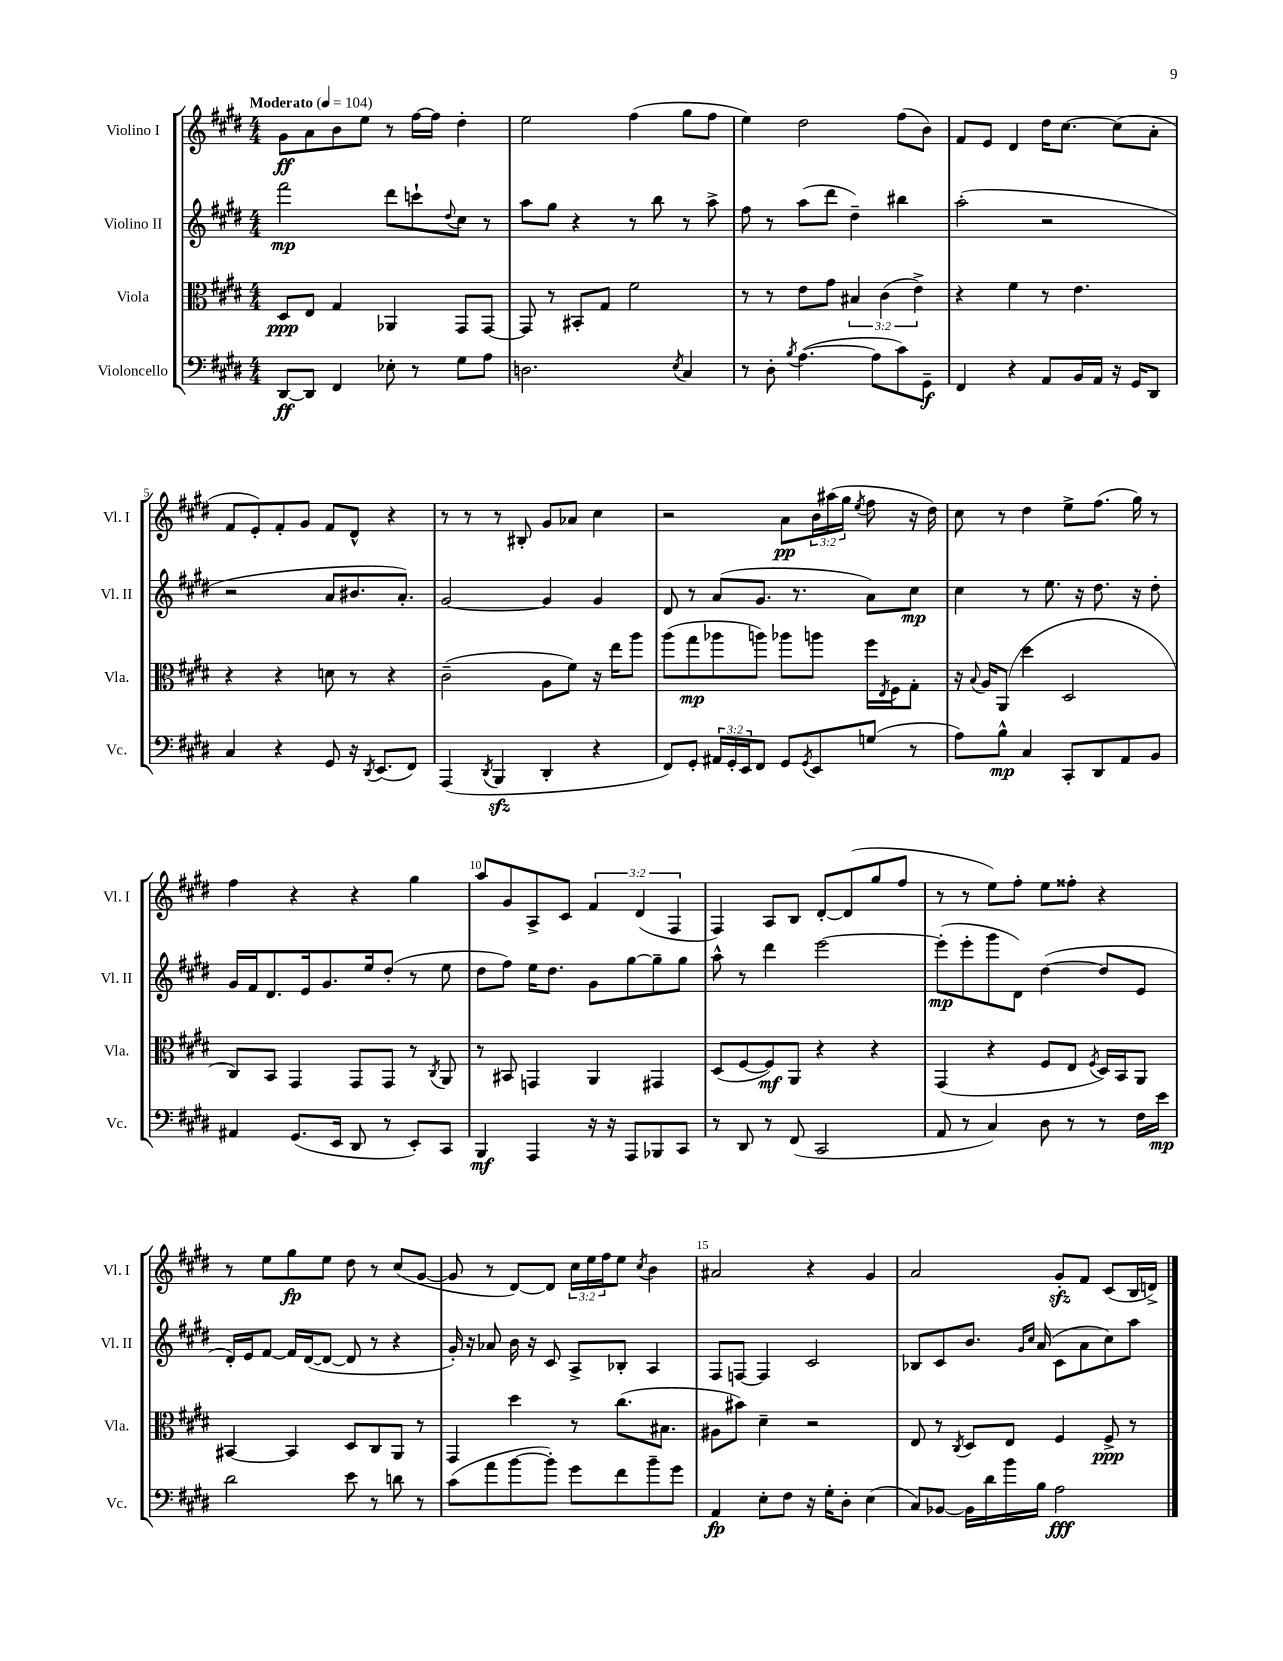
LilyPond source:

<<
\new StaffGroup <<
\new Staff = "s0" \with { instrumentName = "Violino I" shortInstrumentName = "Vl. I" } {
    \clef treble \key e \major \numericTimeSignature \time 4/4 \override Staff.TupletNumber.text = #tuplet-number::calc-fraction-text \tempo "Moderato" 4 = 104
    gis'8\ff a'8 b'8 e''8 r8 fis''16~ fis''16 dis''4-. |
    e''2 fis''4( gis''8 fis''8 |
    e''4) dis''2 fis''8( b'8) |
    fis'8 e'8 dis'4 dis''16 cis''8.~ cis''8( a'8-. |
    fis'8 e'8-.) fis'8-. gis'8 fis'8 dis'8-^ r4 |
    r8 r8 r8 bis8-. gis'8 aes'8 cis''4 |
    r2 a'8\pp \tuplet 3/2 { b'16 ais''16( gis''16 } \acciaccatura { e''8 } fis''8 r16 dis''16) |
    cis''8 r8 dis''4 e''8-> fis''8.( gis''16) r8 |
    fis''4 r4 r4 gis''4 |
    a''8 gis'8 a8-> cis'8 \tuplet 3/2 { fis'4 dis'4( fis4 } |
    fis4) a8 b8 dis'8~-. dis'8( gis''8 fis''8 |
    r8 r8 e''8) fis''8-. e''8 fisis''8-. r4 |
    r8 e''8 gis''8\fp e''8 dis''8 r8 cis''8( gis'8~ |
    gis'8 r8 dis'8~) dis'8 \tuplet 3/2 { cis''16 e''16 fis''16 } e''8 \acciaccatura { cis''8 } b'4 |
    ais'2 r4 gis'4 |
    a'2 gis'8-.\sfz fis'8 cis'8( b16 d'16->) \bar "|." |
}
\new Staff = "s1" \with { instrumentName = "Violino II" shortInstrumentName = "Vl. II" } {
    \clef treble \key e \major \numericTimeSignature \time 4/4
    fis'''2\mp dis'''8 c'''8-! \appoggiatura { dis''8 } cis''8 r8 |
    a''8 gis''8 r4 r8 b''8 r8 a''8-> |
    fis''8 r8 a''8( dis'''8 dis''4--) bis''4 |
    a''2-.( r2 |
    r2 a'8 bis'8. a'8.-.) |
    gis'2~ gis'4 gis'4 |
    dis'8 r8 a'8( gis'8. r8. a'8) cis''8\mp |
    cis''4 r8 e''8. r16 dis''8. r16 dis''8-. |
    gis'16 fis'16 dis'8. e'16 gis'8. e''16 dis''8-.( r8 e''8 |
    dis''8 fis''8) e''16 dis''8. gis'8 gis''8~ gis''8-- gis''8 |
    a''8-^ r8 dis'''4 e'''2~ |
    e'''8-.\mp( e'''8-. gis'''8 dis'8) dis''4~( dis''8 e'8 |
    dis'16-.) e'16 fis'8~ fis'16 dis'16~( dis'8~ dis'8 r8 r4 |
    gis'16-.) r16 aes'8 b'16 r16 cis'8 a8-> bes8-. a4 |
    fis8 f8~ f4 cis'2 |
    bes8 cis'8 b'8. \grace { gis'16 cis''16 } a'16( cis'8 a'8 cis''8) a''8 \bar "|." |
}
\new Staff = "s2" \with { instrumentName = "Viola" shortInstrumentName = "Vla." } {
    \clef alto \key e \major \numericTimeSignature \time 4/4 \override Staff.TupletNumber.text = #tuplet-number::calc-fraction-text
    dis8\ppp e8 gis4 aes,4 gis,8 gis,8~ |
    gis,8 r8 bis,8-. gis8 fis'2 |
    r8 r8 e'8 gis'8 \tuplet 3/2 { bis4 cis'4( e'4->) } |
    r4 fis'4 r8 e'4. |
    r4 r4 d'8 r8 r4 |
    cis'2--( a8 fis'8) r16 e''16 a''8 |
    a''8( gis''8\mp aes''8 a''8) aes''8 a''8 fis''16 \acciaccatura { e8 } fis16 gis8-. |
    r16 \appoggiatura { b8 } a16 a,8( dis''4 dis2 |
    cis8) b,8 gis,4 gis,8 gis,8 r8 \acciaccatura { cis8 } a,8 |
    r8 bis,8 g,4 a,4 gis,4 |
    dis8( fis8~ fis8\mf) a,8 r4 r4 |
    gis,4( r4 fis8 e8 \acciaccatura { fis8 } dis16) b,16 a,8 |
    bis,4~ bis,4 dis8 cis8 a,8 r8 |
    gis,4 dis''4 r8 cis''8.( bis8. |
    ais8 bis'8) dis'4-- r2 |
    e8 r8 \acciaccatura { cis8 } dis8 e8 fis4 fis8->\ppp r8 \bar "|." |
}
\new Staff = "s3" \with { instrumentName = "Violoncello" shortInstrumentName = "Vc." } {
    \clef bass \key e \major \numericTimeSignature \time 4/4 \override Staff.TupletNumber.text = #tuplet-number::calc-fraction-text
    dis,8~\ff dis,8 fis,4 ees8-. r8 gis8 a8 |
    d2. \acciaccatura { e8 } cis4 |
    r8 dis8-. \acciaccatura { b8 } a4.~( a8 cis'8) gis,8--\f |
    fis,4 r4 a,8 b,16 a,16 r16 gis,16 dis,8 |
    cis4 r4 gis,8 r16 \acciaccatura { dis,8 } e,8.( fis,8) |
    a,,4( \acciaccatura { dis,8 } b,,4\sfz dis,4-. r4 |
    fis,8) gis,8-. \tuplet 3/2 { ais,16 gis,16-. e,16 } fis,8 gis,8 \acciaccatura { gis,8 } e,8 g8( r8 |
    a8) b8-^\mp cis4 cis,8-. dis,8 a,8 b,8 |
    ais,4 gis,8.( e,16 dis,8 r8 e,8-.) cis,8 |
    b,,4\mf a,,4 r16 r16 a,,8 bes,,8 cis,8 |
    r8 dis,8 r8 fis,8( cis,2 |
    a,8 r8 cis4) dis8 r8 r8 fis16 e'16\mp |
    dis'2 e'8 r8 d'8 r8 |
    cis'8( a'8 b'8~ b'8-.) gis'8 fis'8 b'8-- gis'8 |
    a,4\fp e8-. fis8 r16 gis16-. dis8-. e4( |
    cis8) bes,8~ bes,16 dis'16 b'16 b16 a2\fff \bar "|." |
}
>>
>>
\layout { \context { \Score \override BarNumber.break-visibility = ##(#f #t #t) barNumberVisibility = #(every-nth-bar-number-visible 5) } }
